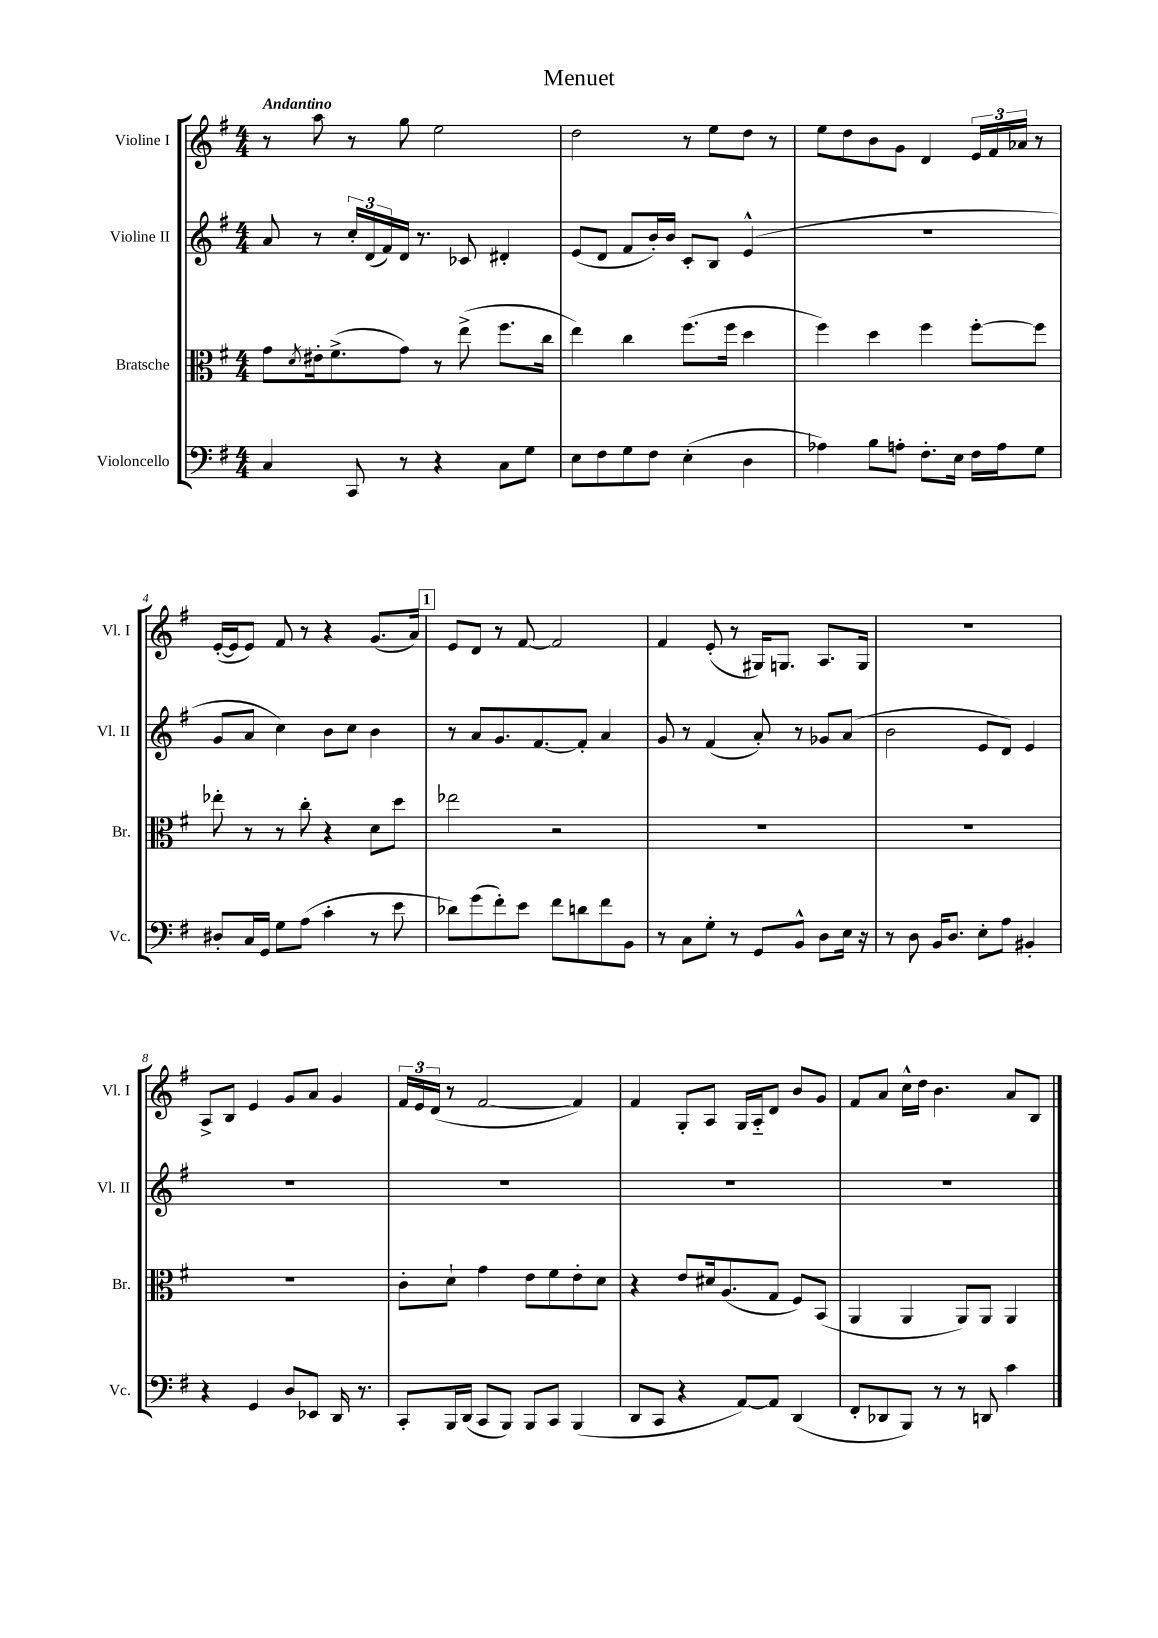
\header { title = "Menuet" }
<<
\new StaffGroup <<
\new Staff = "s0" \with { instrumentName = "Violine I" shortInstrumentName = "Vl. I" } {
    \clef treble \key g \major \numericTimeSignature \time 4/4 \tempo "Andantino"
    r8 a''8 r8 g''8 e''2 |
    d''2 r8 e''8 d''8 r8 |
    e''8 d''8 b'8 g'8 d'4 \tuplet 3/2 { e'16 fis'16 aes'16 } r8 |
    e'16~-.( e'16 e'8) fis'8 r8 r4 g'8.( a'16) |
    \mark \markup { \box "1" } e'8 d'8 r8 fis'8~ fis'2 |
    fis'4 e'8-.( r8 gis16) g8. a8. g16 |
    R1 |
    a8-> b8 e'4 g'8 a'8 g'4 |
    \tuplet 3/2 { fis'16 e'16 d'16( } r8 fis'2~ fis'4) |
    fis'4 g8-. a8 g16 a16-_ d'8 b'8 g'8 |
    fis'8 a'8 c''16-^ d''16 b'4. a'8 b8 \bar "|." |
}
\new Staff = "s1" \with { instrumentName = "Violine II" shortInstrumentName = "Vl. II" } {
    \clef treble \key g \major \numericTimeSignature \time 4/4
    a'8 r8 \tuplet 3/2 { c''16-. d'16( fis'16) } d'16 r8. ces'8 dis'4-. |
    e'8( d'8 fis'8 b'16-.) b'16 c'8-. b8 e'4-^( |
    R1 |
    g'8 a'8 c''4) b'8 c''8 b'4 |
    \mark \markup { \box "1" } r8 a'8 g'8. fis'8.~ fis'8-. a'4 |
    g'8 r8 fis'4( a'8-.) r8 ges'8 a'8( |
    b'2 e'8 d'8) e'4 |
    R1 |
    R1 |
    R1 |
    R1 \bar "|." |
}
\new Staff = "s2" \with { instrumentName = "Bratsche" shortInstrumentName = "Br." } {
    \clef alto \key g \major \numericTimeSignature \time 4/4
    g'8 \acciaccatura { d'8 } eis'16-. fis'8.->( g'8) r8 e''8->( fis''8. c''16 |
    e''4) c''4 fis''8.( fis''16 d''4 |
    fis''4) d''4 fis''4 fis''8~-. fis''8 |
    ees''8-. r8 r8 c''8-. r4 d'8 d''8 |
    \mark \markup { \box "1" } ees''2 r2 |
    R1 |
    R1 |
    R1 |
    c'8-. d'8-! g'4 e'8 fis'8 e'8-. d'8 |
    r4 e'8 dis'16 a8.( g8 fis8) b,8( |
    a,4 a,4 a,8) a,8 a,4 \bar "|." |
}
\new Staff = "s3" \with { instrumentName = "Violoncello" shortInstrumentName = "Vc." } {
    \clef bass \key g \major \numericTimeSignature \time 4/4
    c4 c,8 r8 r4 c8 g8 |
    e8 fis8 g8 fis8 e4-.( d4 |
    aes4) b8 a8-. fis8.-. e16 fis16 a16 g8 |
    dis8-. c16 g,16 g8 a8( c'4-. r8 e'8 |
    \mark \markup { \box "1" } des'8) g'8( fis'8-.) e'8 fis'8 d'8 fis'8 b,8 |
    r8 c8 g8-. r8 g,8 b,8-^ d8 e16 r16 |
    r8 d8 b,16 d8. e8-. a8 bis,4-. |
    r4 g,4 d8 ees,8 d,16 r8. |
    c,8-. b,,16 d,16( c,8 b,,8) b,,8 c,8 b,,4( |
    d,8 c,8 r4 a,8~) a,8 d,4( |
    fis,8-. des,8 b,,8) r8 r8 d,8 c'4 \bar "|." |
}
>>
>>
